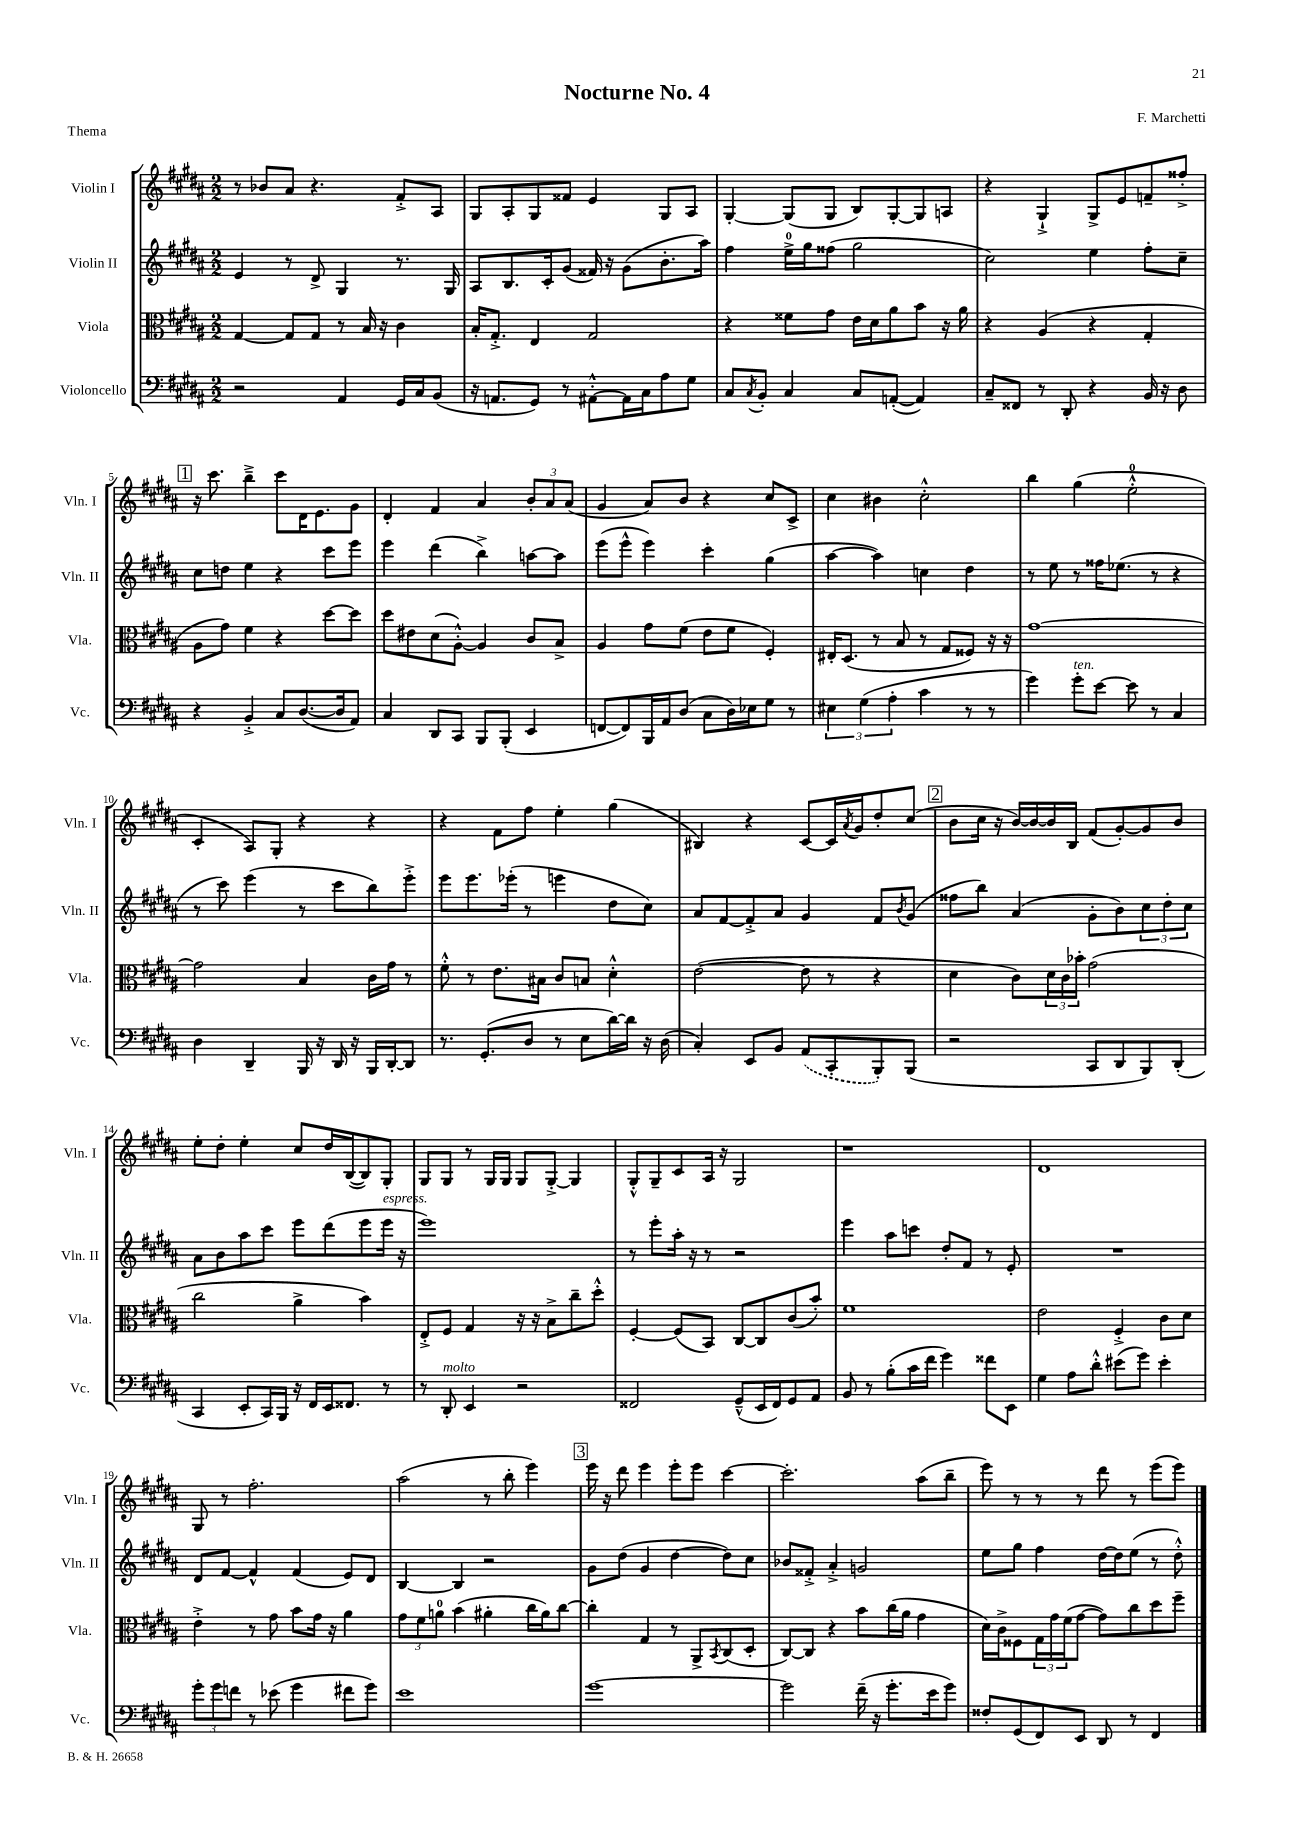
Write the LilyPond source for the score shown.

\header { title = "Nocturne No. 4" composer = "F. Marchetti" piece = "Thema" }
<<
\new StaffGroup <<
\new Staff = "s0" \with { instrumentName = "Violin I" shortInstrumentName = "Vln. I" } {
    \clef treble \key b \major \numericTimeSignature \time 2/2
    r8 bes'8 ais'8 r4. fis'8-.-> ais8 |
    gis8 ais8-. gis8 fisis'8 e'4 gis8 ais8 |
    gis4~-. gis8( gis8 b8) gis8~-. gis8 a8 |
    r4 gis4-!-> gis8-> e'8 f'8-- fisis''8-.-> |
    \mark \markup { \box "1" } r16 cis'''8. b''4---> cis'''8 dis'16 e'8. gis'8 |
    dis'4-. fis'4 ais'4 \tuplet 3/2 { b'8-. ais'8 ais'8( } |
    gis'4 ais'8) b'8 r4 cis''8 cis'8-> |
    cis''4 bis'4 cis''2-.-^ |
    b''4 gis''4( e''2-0-.-^ |
    cis'4-. ais8) gis8-. r4 r4 |
    r4 fis'8 fis''8 e''4-. gis''4( |
    bis4) r4 cis'8~ cis'16 \acciaccatura { ais'8 } gis'16 dis''8-. cis''8( |
    \mark \markup { \box "2" } b'8 cis''16 r16 b'16~) b'16~ b'16 b16 fis'8( gis'8~-.) gis'8 b'8 |
    e''8-. dis''8-. e''4-. cis''8 dis''16 b16~( b8) gis8-. |
    gis8 gis8 r8 gis16 gis16 gis8 gis8~-.-> gis4 |
    gis8-.-^ gis8-- cis'8 ais16 r16 gis2 |
    r1 |
    dis'1 |
    gis8 r8 fis''2.-. |
    ais''2( r8 b''8-. e'''4) |
    \mark \markup { \box "3" } e'''16 r16 dis'''8 e'''4 e'''8-. e'''8 cis'''4~ |
    cis'''2.-. ais''8( b''8-- |
    e'''8) r8 r8 r8 dis'''8 r8 e'''8( e'''8) \bar "|." |
}
\new Staff = "s1" \with { instrumentName = "Violin II" shortInstrumentName = "Vln. II" } {
    \clef treble \key b \major \numericTimeSignature \time 2/2
    e'4 r8 dis'8-> gis4 r8. gis16 |
    ais8 b8. cis'16-. gis'8( fisis'16) r16 gis'8( b'8.-. ais''16) |
    fis''4 e''16-0-> gis''16 fisis''8( gis''2 |
    cis''2) e''4 fis''8-. cis''8-- |
    \mark \markup { \box "1" } cis''8 d''8 e''4 r4 cis'''8 e'''8 |
    e'''4 dis'''4( b''4->) a''8~ a''8 |
    e'''8( e'''8-^ e'''4) cis'''4-. gis''4( |
    ais''4~ ais''4) c''4 dis''4 |
    r8 e''8 r8 fisis''16 ees''8.( r8 r4 |
    r8 cis'''8) e'''4( r8 cis'''8 b''8) e'''8-.-> |
    e'''8 e'''8. ees'''16-.( r8 e'''4 dis''8 cis''8) |
    ais'8 fis'8~ fis'8-.-> ais'8 gis'4 fis'8 \acciaccatura { b'8 } gis'8( |
    \mark \markup { \box "2" } fisis''8 b''8) ais'4( gis'8-. b'8) \tuplet 3/2 { cis''8 dis''8-. cis''8 } |
    ais'8 b'8 ais''8 cis'''8 e'''8 dis'''8( e'''8 e'''16^\markup { \italic "espress." } r16 |
    e'''1) |
    r8 e'''8-. ais''16-. r16 r8 r2 |
    e'''4 ais''8 c'''8 dis''8-. fis'8 r8 e'8-. |
    R1 |
    dis'8 fis'8~ fis'4-^ fis'4( e'8) dis'8 |
    b4~ b4 r2 |
    \mark \markup { \box "3" } gis'8 dis''8( gis'4 dis''4~ dis''8) cis''8 |
    bes'8 fisis'8-.-> ais'4-.-> g'2 |
    e''8 gis''8 fis''4 dis''16~ dis''16 e''8( r8 dis''8-.-^) \bar "|." |
}
\new Staff = "s2" \with { instrumentName = "Viola" shortInstrumentName = "Vla." } {
    \clef alto \key b \major \numericTimeSignature \time 2/2
    gis4~ gis8 gis8 r8 b16 r16 cis'4 |
    b16-. gis8.-.-> e4 gis2 |
    r4 fisis'8 gis'8 e'16 dis'16 ais'8 b'8 r16 ais'16 |
    r4 ais4( r4 gis4-. |
    \mark \markup { \box "1" } ais8 gis'8) fis'4 r4 dis''8~ dis''8 |
    dis''8 eis'8 dis'8( ais8~-.-^) ais4 cis'8 b8-> |
    ais4 gis'8 fis'8( e'8 fis'8 fis4-.) |
    eis16-. dis8.( r8 b8 r8 gis8 fisis8) r16 r16 |
    gis'1~ |
    gis'2 b4 cis'16 gis'16 r8 |
    fis'8-.-^ r8 e'8. bis16 cis'8 b8 dis'4-.-^ |
    e'2~( e'8 r8 r4 |
    \mark \markup { \box "2" } dis'4 cis'8) \tuplet 3/2 { dis'16 cis'16 bes'16-. } gis'2( |
    cis''2 ais'4-> b'4) |
    e8-.-> fis8 gis4 r16 r16 b8-> cis''8-- dis''8-.-^ |
    fis4~-. fis8( b,8) cis8~ cis8 cis'8( b'8-.) |
    fis'1 |
    e'2 fis4-.-> cis'8 dis'8 |
    e'4-.-> r8 gis'8 b'8 gis'16 r16 ais'4 |
    \tuplet 3/2 { gis'8 fis'8 a'8-0 } b'4( ais'4-. cis''16 ais'16) cis''8~ |
    \mark \markup { \box "3" } cis''4-. gis4 r8 ais,8-> \acciaccatura { b,8 } cis8( dis8-. |
    cis8~) cis8 r4 b'8 cis''16( ais'16 gis'4 |
    dis'16) cis'16-> fisis8 \tuplet 3/2 { gis16 gis'16 fis'16( } gis'8~ gis'8) cis''8 dis''8 fis''8-- \bar "|." |
}
\new Staff = "s3" \with { instrumentName = "Violoncello" shortInstrumentName = "Vc." } {
    \clef bass \key b \major \numericTimeSignature \time 2/2
    r2 ais,4 gis,16 cis16 b,8( |
    r16 a,8. gis,8) r8 ais,8~-.-^ ais,16 cis16 ais8 gis8 |
    cis8 \acciaccatura { cis8 } b,8-. cis4 cis8 a,8~-.( a,4) |
    cis8-- fisis,8 r8 dis,8-. r4 b,16 r16 dis8 |
    \mark \markup { \box "1" } r4 b,4-.-> cis8 dis8.~( dis16 ais,8) |
    cis4 dis,8 cis,8 b,,8 b,,8-.( e,4 |
    f,8~ f,8) b,,16 ais,16 dis8( cis8 dis16) ees16 gis8 r8 |
    \tuplet 3/2 { eis4 gis4( ais4-. } cis'4 r8 r8 |
    gis'4) gis'8-.^\markup { \italic "ten." } e'8~ e'8 r8 cis4 |
    dis4 dis,4-- b,,16 r16 dis,16 r16 b,,16 dis,16~-. dis,8 |
    r8. gis,8.-.( dis8 r8 e8 dis'16~) dis'16 r16 dis16( |
    cis4-.) e,8 b,8 \once \slurDashed ais,8( cis,8-. b,,8-.) b,,8( |
    \mark \markup { \box "2" } r2 cis,8 dis,8 b,,8) dis,8-.( |
    cis,4 e,8-. cis,16) b,,16 r16 fis,16 e,16 fisis,8. r8 |
    r8 dis,8-.^\markup { \italic "molto" } e,4 r2 |
    fisis,2 gis,8---^( e,16 fisis,16) gis,8 ais,8 |
    b,8 r8 b8-.( cis'16 fis'16 gis'4) fisis'8 e,8 |
    gis4 ais8 dis'8-.-^ eis'8( gis'8) eis'4-. |
    \tuplet 3/2 { gis'8-. gis'8 f'8 } r8 ees'8( gis'4 fis'8 gis'8) |
    e'1 |
    \mark \markup { \box "3" } gis'1~ |
    gis'2 fis'16--( r16 gis'8.-. e'16 gis'8) |
    fisis8-. gis,8( fis,8) e,8 dis,8 r8 fis,4 \bar "|." |
}
>>
>>
